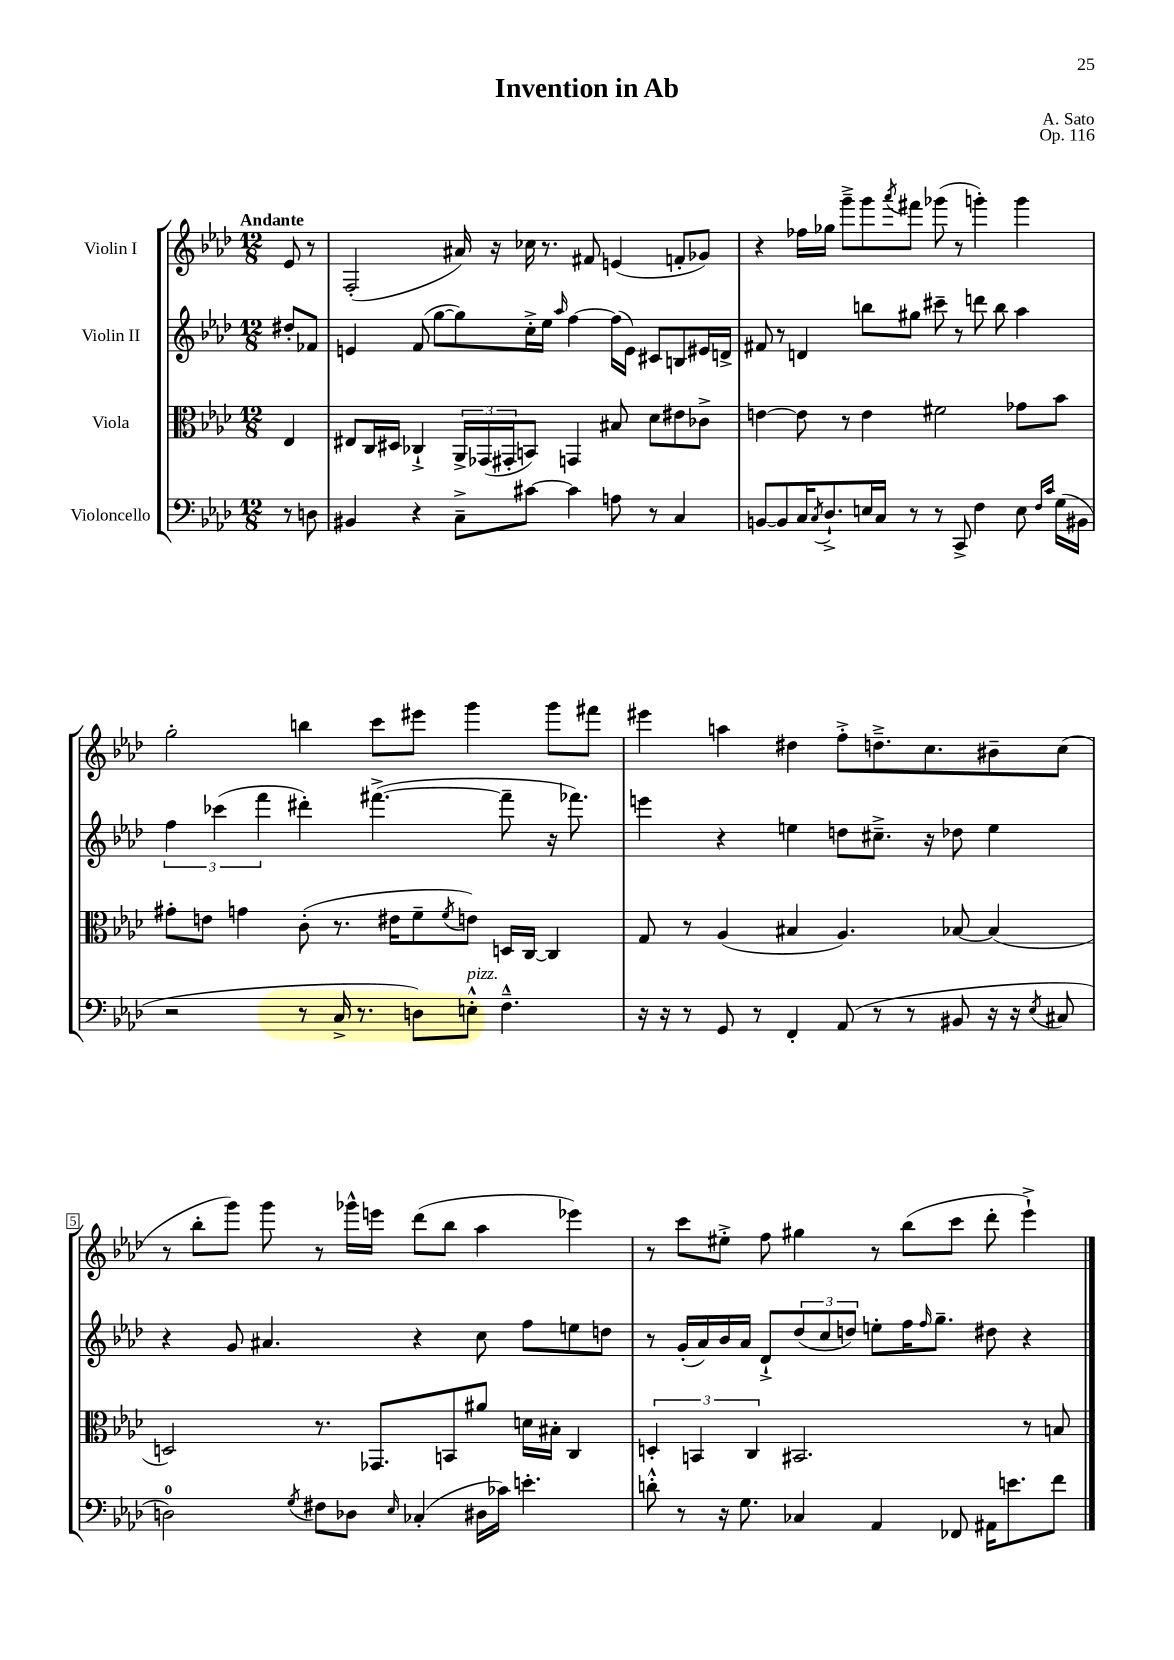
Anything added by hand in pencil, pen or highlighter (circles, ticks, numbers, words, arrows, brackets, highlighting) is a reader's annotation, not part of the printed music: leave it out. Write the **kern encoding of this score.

**kern	**kern	**kern	**kern
*staff4	*staff3	*staff2	*staff1
*clefF4	*clefC3	*clefG2	*clefG2
*k[b-e-a-d-]	*k[b-e-a-d-]	*k[b-e-a-d-]	*k[b-e-a-d-]
*M12/8	*M12/8	*M12/8	*M12/8
8r	4E-/	8dd#'/L	8e-/
8D\	.	8f-/J	8r
=	=	=	=
4BB#/	8E#/L	4e/	(2F'/
.	16C/L	.	.
.	16D#/JJ	.	.
4r	4C-`^/	(8f/	.
.	.	[8gg\L	.
8C~^\L	24AA-^/LL	8gg\])	16a#/)
.	(24GG-/	.	.
.	.	.	16r
.	24GG#'/J	.	.
[8c#\J	8BB/J)	16cc'^\L	16cc-\
.	.	16ee-\JJ	8.r
.	.	16qqaa-/	.
4c#\]	4GG/	[4ff\	.
.	.	.	8f#/
8A\	8B#/	(16ff\]LL	(4e/
.	.	16e\JJ)	.
8r	8d-\L	8c#/L	.
4C/	8e#\	8B/	8f'/L
.	8c-^\J	16e#/L	8g-/J)
.	.	16d^/JJ	.
=	=	=	=
[8BB/L	[4e\	8f#/	4r
8BB/]	.	8r	.
16C/K	8e\]	4d/	16ff-\LL
8qC/	.	.	.
8.D-`^/	.	.	16gg-\JJ
.	8r	.	8ggg~^\L
16E/L	4e\	8bb\L	8ggg\
16C/JJ	.	.	.
.	.	.	8qaaa-/
8r	.	8gg#\J	8fff#\J
8r	2f#\	8ccc#~\	(8ggg-\
8CC^/	.	8r	8r
4F\	.	8ddd\	4ggg'\)
.	.	8bb\	.
8E\	8g-\L	4aa-\	4ggg\
16qqF/LL	.	.	.
16qqc/JJ	.	.	.
(16G\LL	8b-\J	.	.
16BB#\JJ	.	.	.
=	=	=	=
2r	8g#'\L	6ff\	2gg'\
.	8e\J	.	.
.	.	(6ccc-\	.
.	4g\	.	.
.	.	6fff\	.
8r	(8c'\	4ddd#'\)	4bb\
16C^/	8.r	.	.
8.r	.	.	.
.	.	([4.fff#^\	8ccc\L
.	16e#\LK	.	.
8D\L)	8f~\	.	8eee#\J
.	8qf/	.	.
8E'^^\J	8e\J)	.	4ggg\
4.F~^^\	16D/LL	8fff#~\]	.
.	[16C/JJ	.	.
.	4C/]	16r	8ggg\L
.	.	8.fff-\)	.
.	.	.	8fff#\J
=	=	=	=
16r	8G/	4eee\	4eee#\
16r	.	.	.
8r	8r	.	.
8GG/	(4A-/	4r	4aa\
8r	.	.	.
4FF'/	4B#/	4ee\	4dd#\
(8AA-/	4.A-/)	8dd\L	8ff'^\L
8r	.	8.cc#~^\J	8.dd~^\
8r	.	.	.
.	.	16r	8.cc\
8BB#/	[8B-/	8dd-\	.
16r	(4B-/]	4ee\	8b#~\
16r	.	.	.
8qE-/	.	.	.
8C#/	.	.	(8cc\J
=	=	=	=
2D\)	2D/)	4r	8r
.	.	.	8bb-'\L
.	.	8g/	8ggg\J)
.	.	4.a#/	8ggg\
8qG/	.	.	.
8F#\L	8.r	.	8r
8D-\J	.	.	16ggg-^^\LL
.	8.GG-/L	.	16eee\JJ
16qqE-/	.	.	.
(4C-'/	.	4r	(8ddd-\L
.	8BB/	.	8bb-\J
16D#\LL	8a#/J	8cc\	4aa-\
16c-\JJ)	.	.	.
4.e'\	16d\LL	8ff\L	.
.	16B#'\JJ	.	.
.	4C/	8ee\	4eee-\)
.	.	8dd\J	.
=	=	=	=
8d'^^\	6D'/	8r	8r
8r	.	(16g'/LL	8ccc\L
.	6BB/	.	.
.	.	16a-/)	.
16r	.	16b-/	8ee#'^\J
8.G\	.	16a-/JJ	.
.	6C/	.	.
.	.	8d-`^/L	8ff\
4C-/	2.BB#/	(12dd-/	4gg#\
.	.	12cc/	.
.	.	12dd/J)	.
4AA-/	.	8ee'\L	8r
.	.	16ff\K	(8bb-\L
.	.	16qqff/	.
.	.	8.gg~\J	.
8FF-/	.	.	8ccc\J
16AA#\LK	.	8dd#\	8ddd-'\
8.e\	.	.	.
.	8r	4r	4eee-`^\)
8f\J	8B/	.	.
==	==	==	==
*-	*-	*-	*-
